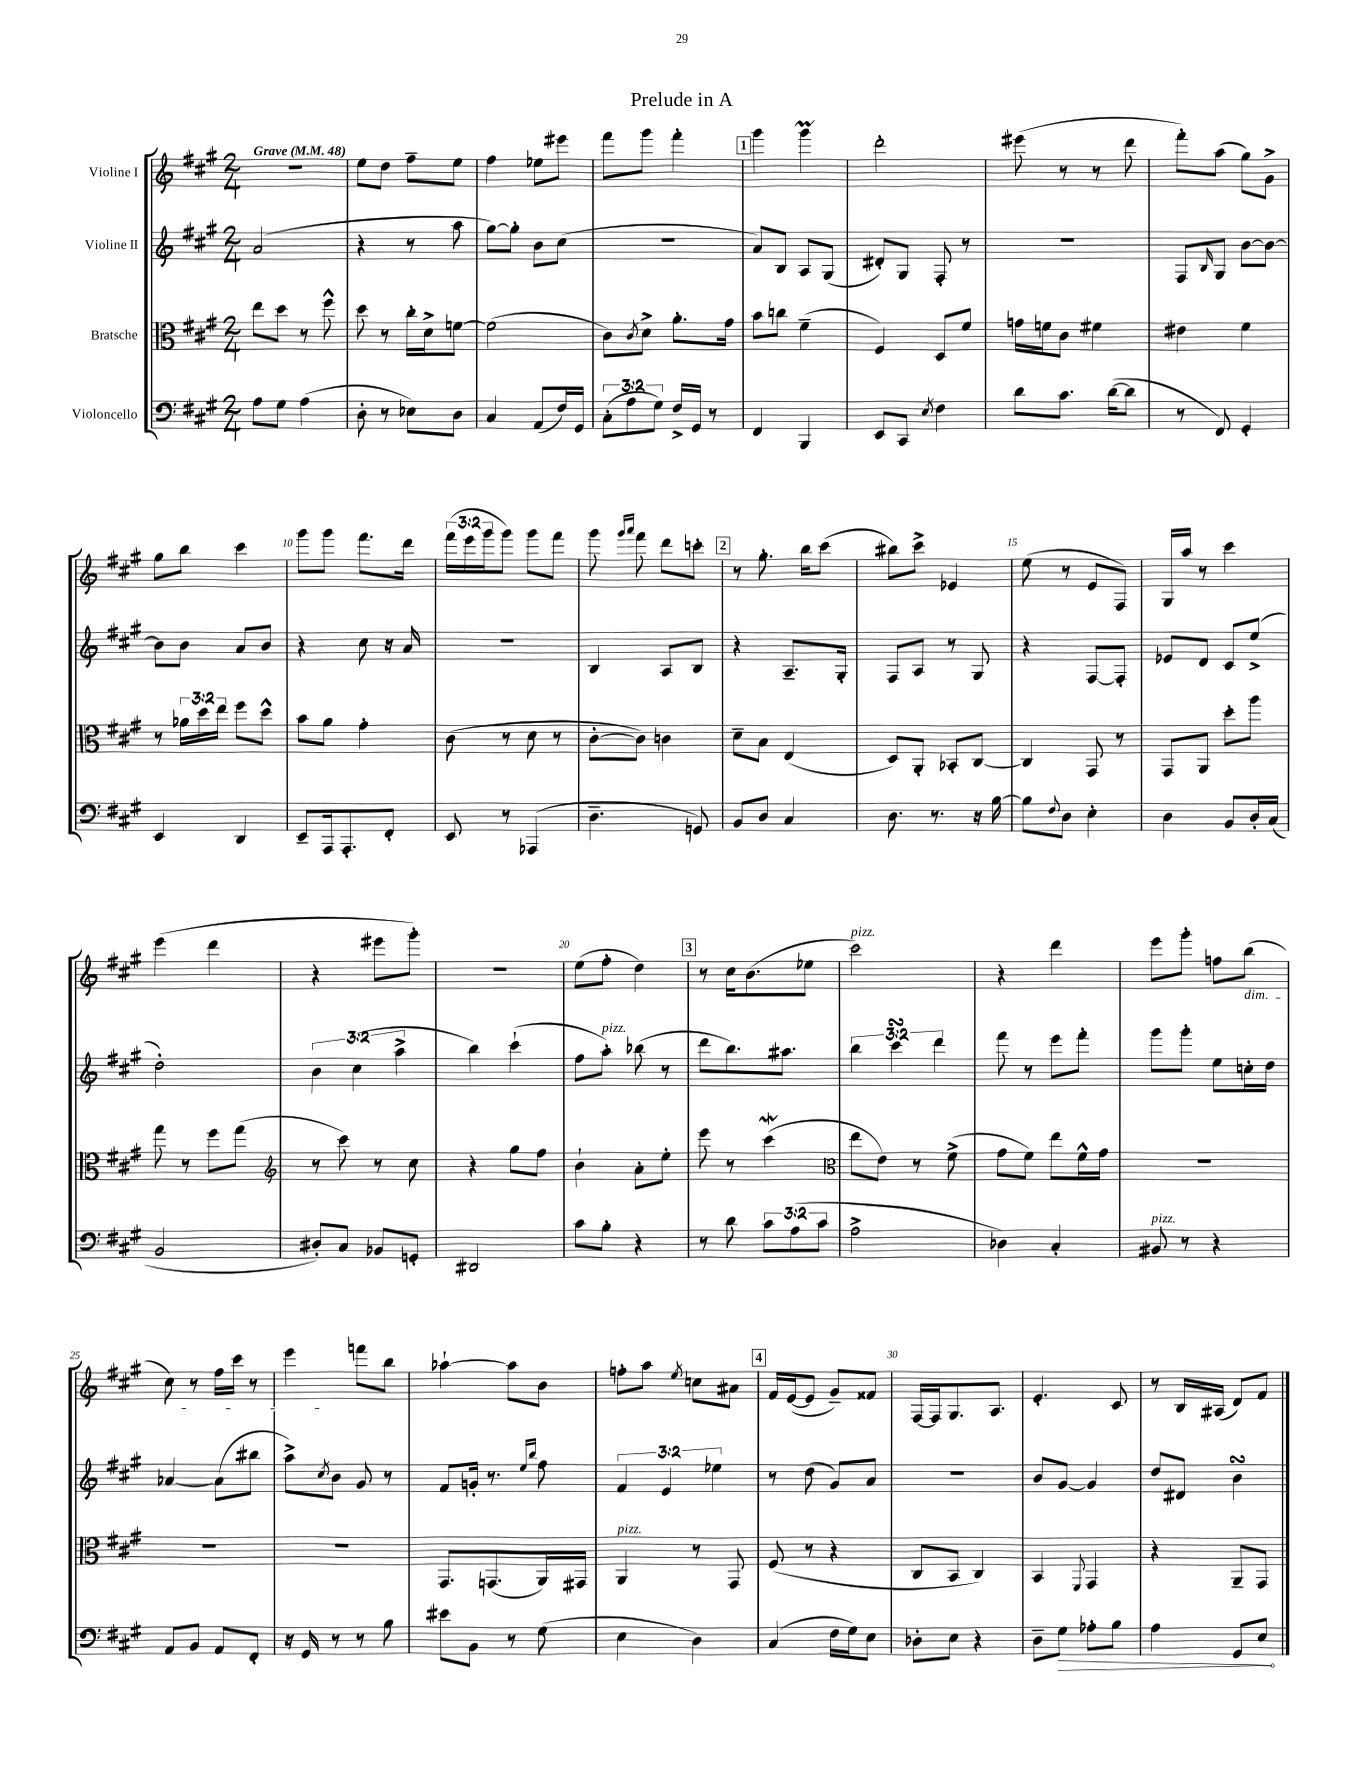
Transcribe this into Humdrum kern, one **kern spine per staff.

**kern	**kern	**kern	**kern
*staff4	*staff3	*staff2	*staff1
*clefF4	*clefC3	*clefG2	*clefG2
*k[f#c#g#]	*k[f#c#g#]	*k[f#c#g#]	*k[f#c#g#]
*M2/4	*M2/4	*M2/4	*M2/4
*MM48	*MM48	*MM48	*MM48
8A	8ee	(2a	2r
8G#	8dd	.	.
(4A	8r	.	.
.	8ff#^^	.	.
=	=	=	=
8D'	8dd	4r	8ee
8r	8r	.	8dd
8E-)	16cc#'	8r	8ff#~
.	16d^	.	.
8D	[8f	8aa	8ee
=	=	=	=
4C#	(2f]	[8gg#)	4ff#
.	.	8gg#']	.
(8AA	.	8b	8ee-
16F#)	.	(8cc#	8eee#
16GG#	.	.	.
=	=	=	=
(12C#'	8c#)	2r	8fff#
12A	.	.	.
.	8qc#	.	.
.	8d^	.	8ggg#
12G#)	.	.	.
16F#^	8.a'	.	4fff#'
16GG#	.	.	.
8r	.	.	.
.	16g#	.	.
=	=	=	=
4FF#	8b	8a)	4ggg#
.	8cc	8B	.
4BBB	(4f#~	8A	4ggg#
.	.	(8G#	.
=	=	=	=
8EE	4F#)	8d#')	2ddd'
8CC#	.	8G#	.
8qE	.	.	.
4F#	8D	8F#'	.
.	8f#	8r	.
=	=	=	=
8d	16g	2r	(8eee#
.	16f	.	.
8.c#	8c#	.	8r
.	4f#	.	8r
([16d	.	.	.
8d]	.	.	8ddd
=	=	=	=
8r	4e#	8F#	8fff#')
.	.	16qqB	.
8FF#)	.	8G#	(8aa
4GG#'	4f#	[8b	8gg#)
.	.	8b_	8g#^
=	=	=	=
4EE	8r	8b]	8gg#
.	24a-	8b	8bb
.	24dd	.	.
.	24ee	.	.
4DD	8ff#	8a	4ccc#
.	8dd^^	8b	.
=	=	=	=
8EE~	8b	4r	8ggg#
16AAA	8a	.	8ggg#
8.AAA'	.	.	.
.	4g#'	8cc#	8.fff#
8FF#'	.	16r	.
.	.	16a	16ddd
=	=	=	=
8EE	(8c#	2r	(24fff#
.	.	.	24eee
.	.	.	24ggg#
8r	8r	.	8ggg#)
(4AAA-	8d	.	8ggg#
.	8r	.	8fff#
=	=	=	=
4.D~	[8c#'	4B	8ggg#
.	.	.	16qqggg#
.	.	.	16qqaaa
.	8c#])	.	8fff#
.	4c	8A	8ddd
8GG)	.	8B	8ccc'
=	=	=	=
8BB	8d~	4r	8r
8D	8B	.	8.gg#'
4C#	(4E	8.A~	.
.	.	.	16bb
.	.	.	(8ccc#
.	.	16G#'	.
=	=	=	=
8.D	8D)	8F#	8bb#)
.	8AA'	8A	8ccc#^
8.r	.	.	.
.	8BB-'	8r	4e-
16r	[8C#	8G#	.
[16B	.	.	.
=	=	=	=
8B]	4C#]	4r	(8ee
8qqF#	.	.	.
8D	.	.	8r
4E'	8GG#	[8F#	8e
.	8r	8F#']	8F#)
=	=	=	=
4D	8GG#	8e-	16G#
.	.	.	16aa
.	8AA	8d	8r
8BB	8dd'	8c#	4ccc#
16D'	8aa	(8ee^	.
(16C#	.	.	.
=	=	=	=
2BB	8gg#	2dd')	(4eee
.	8r	.	.
.	8ff#	.	4ddd
.	(8gg#	.	.
=	=	=	=
*	*clefG2	*	*
8D#')	8r	6b	4r
8C#	8ccc#)	.	.
.	.	(6cc#	.
8BB-	8r	.	8eee#
.	.	6aa^	.
8GG'	8cc#	.	8ggg#')
=	=	=	=
2DD#	4r	4bb)	2r
.	8gg#	(4ccc#`	.
.	8ff#	.	.
=	=	=	=
8c#	4b`	8ff#	(8ee
8B'	.	8aa')	8ff#'
4r	8a'	(8bb-	4dd)
.	8ee'	8r	.
=	=	=	=
8r	8eee	8ddd	8r
8d	8r	8.bb)	16cc#
.	.	.	(8.b
12c#	(4ccc#	.	.
.	.	8.aa#	.
(12A	.	.	.
.	.	.	8ee-
12c#	.	.	.
=	=	=	=
*	*clefC3	*	*
2A^	8ee	6bb	2ccc#)
.	8e)	.	.
.	.	6ccc#	.
.	8r	.	.
.	.	6ddd	.
.	(8f#^	.	.
=	=	=	=
4D-)	8g#	8fff#	4r
.	8f#)	8r	.
4C#'	8ee	8eee	4ddd
.	16f#^^	8fff#'	.
.	16g#	.	.
=	=	=	=
8BB#	2r	8ggg#	8eee
8r	.	8ggg#'	8ggg#'
4r	.	8ee	8ff
.	.	16cc'	(8bb
.	.	16dd	.
=	=	=	=
8AA	2r	[4a-	8cc#)
8BB	.	.	8r
8AA	.	(8a-]	16ff#
.	.	.	16ccc#
8FF#'	.	8bb#	8r
=	=	=	=
16r	2r	8aa^)	4eee
16GG#	.	.	.
.	.	8qcc#	.
8r	.	8b	.
8r	.	8g#	8fff
8B	.	8r	8bb
=	=	=	=
8e#	8.GG#	8f#	[4aa-`
8BB	.	16g'	.
.	(8.GG	8.r	.
8r	.	.	8aa-]
.	.	16qqee	.
.	.	16qqbb	.
(8G#	16AA)	8ff#	8b
.	16GG#	.	.
=	=	=	=
4E	4AA	6f#	8ff'
.	.	.	8aa
.	.	6e	.
.	.	.	8qee
4D)	8r	.	8cc
.	.	6ee-	.
.	8GG#	.	8a#
=	=	=	=
(4C#	(8F#	8r	16f#
.	.	.	([16e
.	8r	(8dd	8e]
16F#	4r	8g#)	8g#~)
16G#)	.	.	.
8E	.	8a	8f##
=	=	=	=
8D-'	8C#	2r	[16F#
.	.	.	16F#]
8E	8BB	.	8.G#
4r	4C#)	.	.
.	.	.	8.A
=	=	=	=
8D~	4BB	8b	4.e'
8G#	.	[8g#	.
.	8qqFF#	.	.
8A-'	4GG#	4g#]	.
8B	.	.	8c#
=	=	=	=
4A	4r	8dd	8r
.	.	8d#	16B
.	.	.	(16A#
8GG#	8AA~	4b	8d)
8E	8GG#	.	8f#
==	==	==	==
*-	*-	*-	*-
